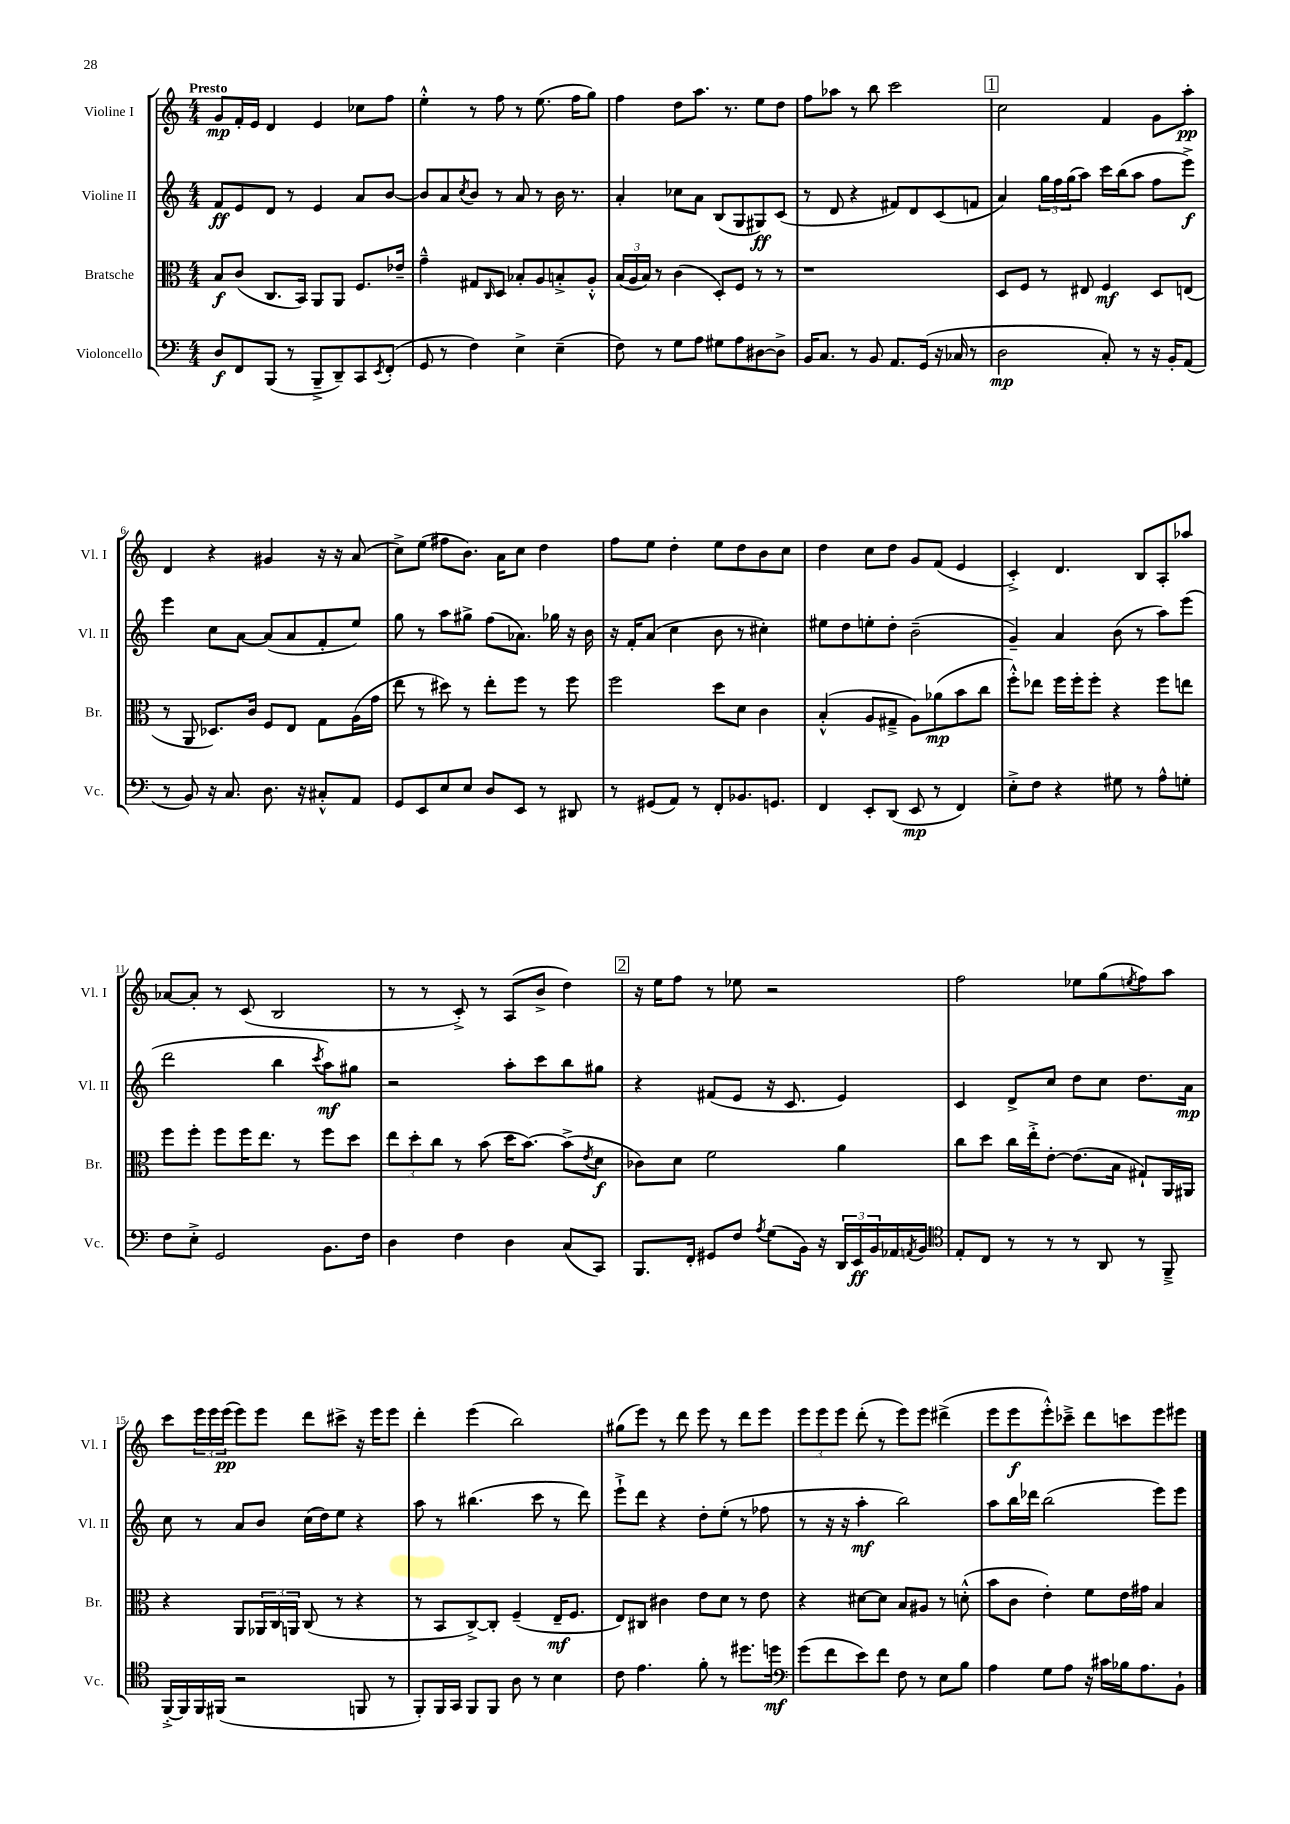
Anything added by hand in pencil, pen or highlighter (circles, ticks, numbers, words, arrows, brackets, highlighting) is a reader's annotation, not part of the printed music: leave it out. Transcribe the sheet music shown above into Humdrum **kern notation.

**kern	**kern	**kern	**kern
*staff4	*staff3	*staff2	*staff1
*clefF4	*clefC3	*clefG2	*clefG2
*k[]	*k[]	*k[]	*k[]
*M4/4	*M4/4	*M4/4	*M4/4
8D	8B	8f	8g
8FF	(8c	8e	16f'
.	.	.	16e
(8BBB	8.C	8d	4d
8r	.	8r	.
.	16BB)	.	.
8BBB~^	8AA	4e	4e
8DD~)	8AA	.	.
8CC	8.F	8a	8cc-
8qEE	.	.	.
(8FF'	.	[8b	8ff
.	16e-~	.	.
=	=	=	=
8GG	4g~^^	8b]	4ee'^^
8r	.	8a	.
.	.	8qcc	.
4F)	8G#	8b	8r
.	16qqC	.	.
.	8D	8r	8ff
4E^	8B-'	8a	8r
.	8A	8r	(8.ee
(4E~	8B'^	16b	.
.	.	8.r	16ff
.	8A'^^	.	8gg)
=	=	=	=
8F)	(24B	4a'	4ff
.	24A	.	.
.	24B)	.	.
8r	8r	.	.
8G	(4c	8cc-	8dd
8A	.	8a	8.aa
8G#	8D')	(8B	.
.	.	.	8.r
8A	8F	8G	.
[8D#	8r	8G#)	8ee
8D#^]	8r	(8c	8dd
=	=	=	=
16BB	1r	8r	8ff
8.C	.	.	.
.	.	8d	8aa-
8r	.	4r	8r
8BB	.	.	8bb
8.AA	.	8f#)	2ccc
.	.	8d	.
(16GG	.	.	.
16r	.	(8c	.
16C-	.	.	.
8r	.	8f	.
=	=	=	=
2D	8D	4a)	2cc
.	8F	.	.
.	8r	24gg	.
.	.	24ff	.
.	.	(24gg	.
.	8E#	8aa)	.
8C')	4F	16ccc	4f
.	.	(16bb	.
8r	.	8aa	.
16r	8D	8ff	8g
16BB'	.	.	.
(8AA	(8E	8eee^)	8aa'
=	=	=	=
8r	8r	4eee	4d
8BB)	8AA	.	.
16r	8.D-)	8cc	4r
8.C	.	.	.
.	.	[8a	.
.	16c	.	.
8.D	8F	(8a]	4g#
.	8E	8a	.
16r	.	.	.
8C#'^^	8G	8f'	16r
.	.	.	16r
8AA	(16A	8ee)	(8a
.	16g	.	.
=	=	=	=
8GG	8ee	8gg	8cc^)
8EE	8r	8r	(8ee
8E	8dd#)	8aa	8ff#
8E	8r	8gg#^	8.b)
8D	8ee'	(8ff	.
.	.	.	16a
8EE	8ff	8.a-)	8cc
8r	8r	.	4dd
.	.	16gg-	.
8DD#	8ff	16r	.
.	.	16b	.
=	=	=	=
8r	2ff	16r	8ff
.	.	16f'	.
(8GG#	.	(8a	8ee
8AA)	.	4cc	4dd'
8r	.	.	.
8FF'	8dd	8b	8ee
8.BB-	8d	8r	8dd
.	4c	4cc#')	8b
8.GG	.	.	.
.	.	.	8cc
=	=	=	=
4FF	(4B'^^	8ee#	4dd
.	.	8dd	.
8EE'	8A	8ee'	8cc
(8DD	8G#~^	8dd'	8dd
8EE	8A)	(2b~	8g
8r	(8a-	.	(8f
4FF)	8b	.	4e
.	8cc	.	.
=	=	=	=
8E'^	8ff'^^)	4g~)	4c'^)
8F	8ee-	.	.
4r	16ff	4a	4.d
.	16ff'	.	.
.	8ff'	.	.
8G#	4r	(8b	.
8r	.	8r	8B
8A^^	8ff	8aa)	8A'
8G'	8ee	(8eee	8aa-
=	=	=	=
8F	8ff	2ddd	[8a-
8E'^	8ff'	.	8a-']
2GG	8ff	.	8r
.	16ff	.	(8c
.	8.ee	.	.
.	.	4bb	2B
.	8r	.	.
.	.	8qccc	.
8.BB	8ff	8aa)	.
.	8dd	8gg#	.
16F	.	.	.
=	=	=	=
4D	12ee	2r	8r
.	12dd'	.	.
.	.	.	8r
.	12cc	.	.
4F	8r	.	8c'^)
.	(8b	.	8r
4D	16dd	8aa'	(8A
.	[8.b)	.	.
.	.	8ccc	8b^
(8C	(8b^]	8bb	4dd)
.	8qe	.	.
8CC)	8d	8gg#	.
=	=	=	=
8.BBB	8c-)	4r	16r
.	.	.	16ee
.	8d	.	8ff
16FF'	.	.	.
8GG#	2f	(8f#	8r
8F	.	8e	8ee-
8qA	.	.	.
(8G	.	16r	2r
.	.	8.c	.
16BB)	.	.	.
16r	.	.	.
24DD	4a	4e)	.
24EE	.	.	.
24BB	.	.	.
16AA-	.	.	.
8qAA	.	.	.
16BB	.	.	.
=	=	=	=
*clefC4	*	*	*
8E'	8cc	4c	2ff
8C	8dd	.	.
8r	16cc	8d^	.
.	16ee'^	.	.
8r	[8e'	8cc	.
8r	(8.e]	8dd	8ee-
8AA	.	8cc	(8gg
.	16B	.	.
.	.	.	8qee
8r	8G#`)	8.dd	8ff)
8FF~^	16AA	.	8aa
.	16AA#	16a	.
=	=	=	=
[16FF'^	4r	8cc	8ccc
16FF]	.	.	.
16FF	.	8r	24eee
.	.	.	24eee
(16FF#	.	.	.
.	.	.	(24eee
2r	8AA	8a	8eee)
.	24AA-	8b	8eee
.	24C	.	.
.	24AA	.	.
.	(8C	(16cc	8ddd
.	.	16dd)	.
.	8r	8ee	8ccc#^
8FF	4r	4r	16r
.	.	.	16eee
8r	.	.	8eee
=	=	=	=
8FF')	8r	8aa	4ddd'
16FF	8BB	8r	.
16GG	.	.	.
8FF	[8C^)	(4.bb#	(4eee
8FF	8C']	.	.
8A	(4F~	.	2bb)
8r	.	8ccc	.
4B	16E~	8r	.
.	8.F	.	.
.	.	8ddd)	.
=	=	=	=
8c	8E)	8eee`^	(8gg#
4.e	8C#	8ddd	8eee)
.	4c#	4r	8r
.	.	.	8ddd
8f'	8e	8dd'	8eee
8r	8d	(8ee'	8r
8.dd#	8r	8r	8ddd
.	8e	8ff-	8eee
16dd	.	.	.
=	=	=	=
*clefF4	*	*	*
(8g	4r	8r	12eee
.	.	.	12eee
8f	.	16r	.
.	.	.	12eee
.	.	16r	.
8e)	[8d#	4aa'	(8ddd'
8f	8d#]	.	8r
8F	8B	2bb)	8eee)
8r	8A#	.	8eee
8E	8r	.	(4ddd#^
8B	(8d'^^	.	.
=	=	=	=
4A	8b	8aa	8eee
.	8c	16bb	8eee
.	.	16ddd-	.
8G	4e')	(2bb	8eee'^^)
8A	.	.	8ccc-~^
16r	8f	.	8ddd
16c#	.	.	.
16B-	16e	.	8ccc
8.A	16g#	.	.
.	4B	8eee)	8eee
8BB`	.	8eee	8eee#
==	==	==	==
*-	*-	*-	*-
